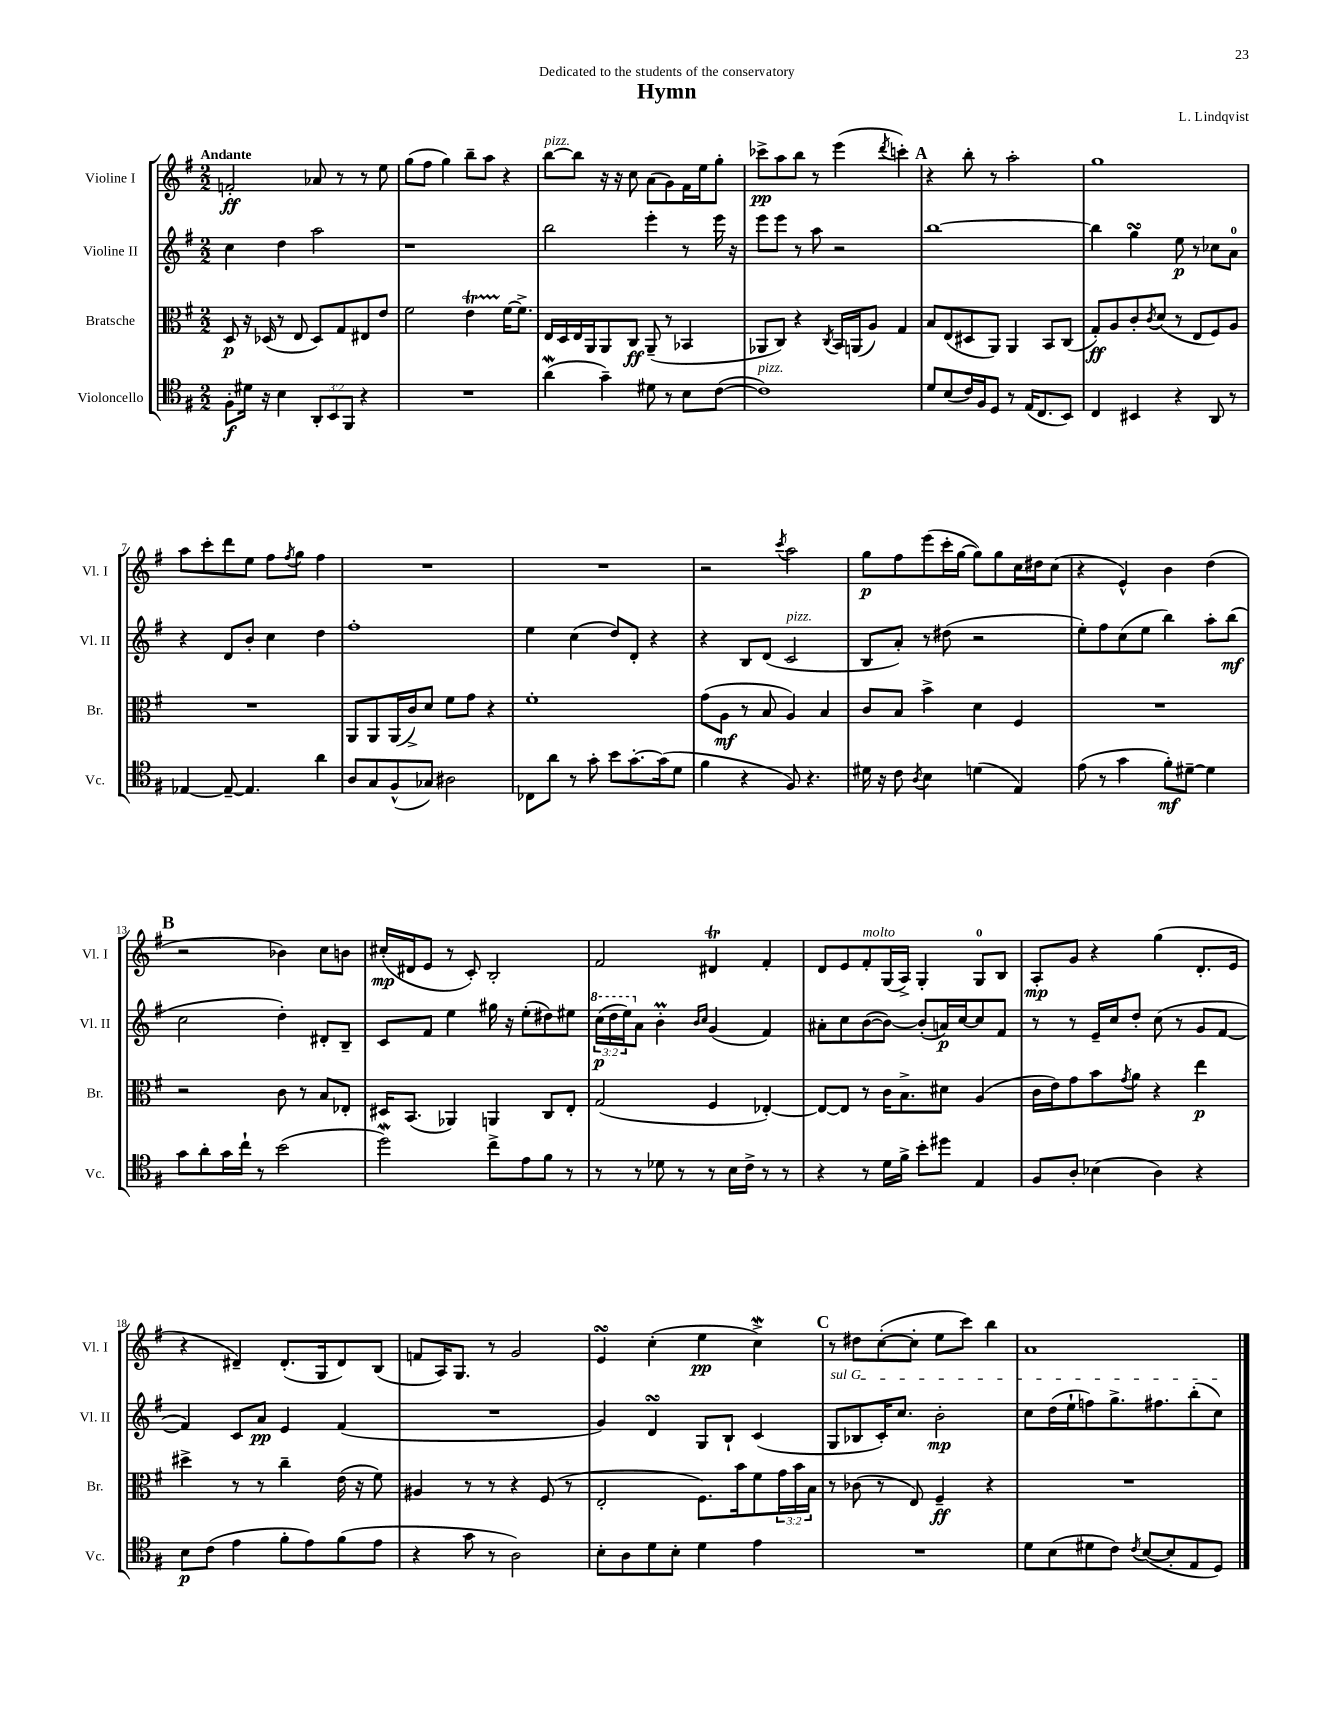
\header { title = "Hymn" composer = "L. Lindqvist" dedication = "Dedicated to the students of the conservatory" }
<<
\new StaffGroup <<
\new Staff = "s0" \with { instrumentName = "Violine I" shortInstrumentName = "Vl. I" } {
    \clef treble \key g \major \numericTimeSignature \time 2/2 \tempo "Andante"
    f'2-.\ff aes'8 r8 r8 e''8 |
    g''8( fis''8 g''4) b''8-- a''8 r4 |
    b''8~^\markup { \italic "pizz." } b''8 r16 r16 c''8 a'8( g'8) fis'16 e''16 g''8-. |
    ces'''8->\pp a''8 b''8 r8 e'''4( \acciaccatura { d'''8 } c'''4-.) |
    \mark \markup { \bold "A" } r4 b''8-. r8 a''2-. |
    g''1 |
    a''8 c'''8-. d'''8 e''8 fis''8 \acciaccatura { fis''8 } g''8 fis''4 |
    R1 |
    R1 |
    r2 \acciaccatura { c'''8 } a''2 |
    g''8\p fis''8 e'''8( c'''16-. g''16~ g''8) g''8 c''16 dis''16 c''8( |
    r4 e'4-^) b'4 d''4( |
    \mark \markup { \bold "B" } r2 bes'4) c''8 b'8 |
    cis''16-.\mp( dis'16 e'8 r8 c'8-.) b2-. |
    fis'2 dis'4\trill fis'4-. |
    d'8 e'8 fis'8-.^\markup { \italic "molto" } g16( a16->) g4-. g8-0 b8 |
    a8-.\mp g'8 r4 g''4( d'8.-. e'16 |
    r4 dis'4--) dis'8.-.( g16 dis'8) b8( |
    f'8 a16) g8. r8 g'2 |
    e'4\turn c''4-.( e''4\pp c''4->\mordent) |
    \mark \markup { \bold "C" } r8 dis''8 c''8~-.( c''8-. e''8 c'''8) b''4 |
    a'1 \bar "|." |
}
\new Staff = "s1" \with { instrumentName = "Violine II" shortInstrumentName = "Vl. II" } {
    \clef treble \key g \major \numericTimeSignature \time 2/2 \override Staff.TupletNumber.text = #tuplet-number::calc-fraction-text
    c''4 d''4 a''2 |
    r1 |
    b''2 e'''4-. r8 e'''16 r16 |
    e'''8 e'''8 r8 a''8 r2 |
    \mark \markup { \bold "A" } b''1~ |
    b''4 g''4\turn e''8\p r8 ces''8 a'8-0 |
    r4 d'8 b'8-. c''4 d''4 |
    fis''1-. |
    e''4 c''4( d''8) d'8-. r4 |
    r4 b8 d'8( c'2^\markup { \italic "pizz." } |
    b8 a'8-.) r8 dis''8( r2 |
    e''8-.) fis''8 c''8( e''8 b''4) a''8-. b''8\mf( |
    \mark \markup { \bold "B" } c''2 d''4-.) dis'8-. b8-- |
    c'8 fis'8 e''4 gis''16 r16 e''8-.( dis''8) eis''8 |
    \tuplet 3/2 { \ottava #1 c'''16\p( d'''16 e'''16) \ottava #0 } a'8 b'4-.\prall \grace { b'16 c''16 } g'4( fis'4) |
    ais'8-. c''8 b'8~( b'8~) b'8-.( a'16\p) c''16~ c''8 fis'8 |
    r8 r8 e'16-- c''16 d''8-. c''8( r8 g'8 fis'8~ |
    fis'4) c'8 a'8\pp e'4 fis'4( |
    R1 |
    g'4) d'4\turn g8 b8-! c'4( |
    \mark \markup { \bold "C" } \once \override TextSpanner.bound-details.left.text = \markup { \italic "sul G" } g8\startTextSpan bes8 c'16-.) c''8. b'2-.\mp |
    c''8 d''16( e''16-! f''8) g''8.-> fis''8. b''8-.( c''8\stopTextSpan) \bar "|." |
}
\new Staff = "s2" \with { instrumentName = "Bratsche" shortInstrumentName = "Br." } {
    \clef alto \key g \major \numericTimeSignature \time 2/2 \override Staff.TupletNumber.text = #tuplet-number::calc-fraction-text
    d8\p r16 des16( r8 e8 des8) g8 eis8 e'8 |
    fis'2 e'4\startTrillSpan fis'16~\stopTrillSpan fis'8.-> |
    e16 d16 e16 a,16 a,8 c8\ff a,8--( r8 bes,4 |
    aes,8 c8) r4 \acciaccatura { c8 } b,16 a,16( a8) g4 |
    \mark \markup { \bold "A" } b8 e8( dis8 a,8) a,4 b,8 c8( |
    g8-.\ff) a8 c'8-. \acciaccatura { c'8 } d'8( r8 e8 fis8) a8 |
    R1 |
    a,8 a,8 a,16( c'16->) d'8 fis'8 g'8 r4 |
    fis'1-. |
    g'8( a8\mf r8 b8 a4) b4 |
    c'8 b8 b'4-> d'4 fis4 |
    R1 |
    \mark \markup { \bold "B" } r2 c'8 r8 b8 ees8-. |
    dis16 b,8.( aes,4) a,4 c8 e8-. |
    g2( fis4 ees4~-.) |
    ees8~ ees8 r8 c'16 b8.-> dis'8 a4( |
    c'16 e'16) g'8 b'8 \acciaccatura { g'8 } a'8 r4 e''4\p |
    dis''4-> r8 r8 c''4-- e'16( r16 fis'8) |
    ais4 r8 r8 r4 fis8( r8 |
    e2-. fis8.) b'16 fis'8 \tuplet 3/2 { g'16 b'16 b16 } |
    \mark \markup { \bold "C" } r8 ces'8( r8 e8) fis4--\ff r4 |
    R1 \bar "|." |
}
\new Staff = "s3" \with { instrumentName = "Violoncello" shortInstrumentName = "Vc." } {
    \clef tenor \key g \major \numericTimeSignature \time 2/2 \override Staff.TupletNumber.text = #tuplet-number::calc-fraction-text
    fis8-.\f dis'16 r16 b4 \tuplet 3/2 { a,8-. b,8 fis,8 } r4 |
    R1 |
    a'4\mordent( g'4--) dis'8 r8 b8 c'8~( |
    c'1^\markup { \italic "pizz." }) |
    \mark \markup { \bold "A" } d'8 b8( c'16) fis16 d8 r8 e16( c8. b,8) |
    c4 bis,4 r4 a,8 r8 |
    ees4~ ees8~-- ees4. a'4 |
    a8 g8 fis8-^( ges8) ais2 |
    ces8 a'8 r8 g'8-. b'8 g'8.~-. g'16( d'8 |
    fis'4 r4 fis8) r4. |
    dis'16 r16 c'8 \acciaccatura { a8 } b4 d'4( e4) |
    e'8( r8 g'4 fis'8-.\mf) dis'8~-- dis'4 |
    \mark \markup { \bold "B" } g'8 a'8-. g'16 c''16-! r8 b'2( |
    d''2\mordent) c''8-> e'8 fis'8 r8 |
    r8 r8 des'8 r8 r8 b16 c'16-> r8 r8 |
    r4 r8 d'16 fis'16-> b'8-. dis''8 e4 |
    fis8 a8-. bes4( a4) r4 |
    b8\p c'8( e'4 fis'8-. e'8) fis'8( e'8 |
    r4 g'8 r8 a2) |
    b8-. a8 d'8 b8-. d'4 e'4 |
    \mark \markup { \bold "C" } R1 |
    d'8 b8( dis'8 c'8) \acciaccatura { c'8 } b8~( b8-. e8 d8) \bar "|." |
}
>>
>>
